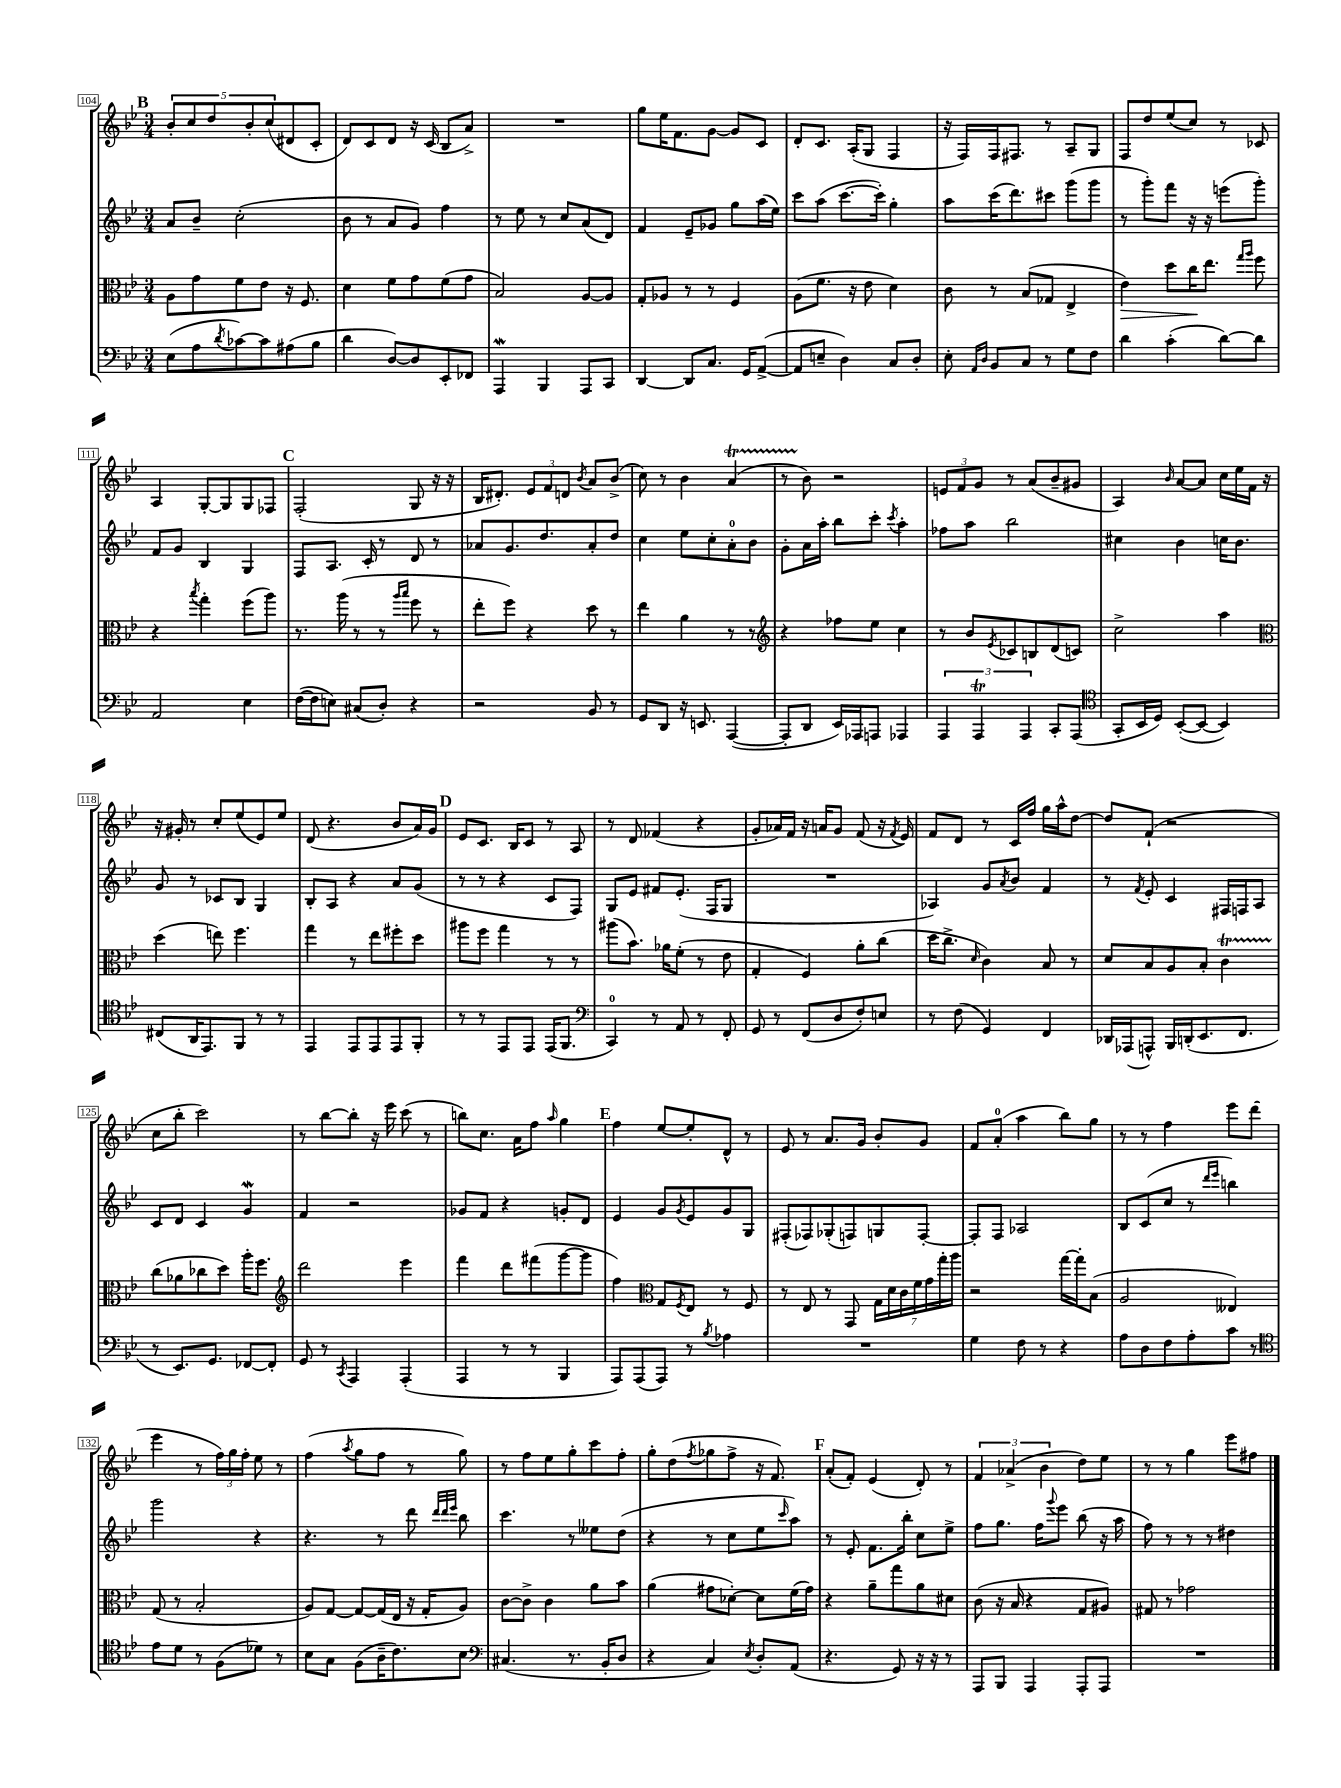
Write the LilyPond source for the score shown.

<<
\new StaffGroup <<
\new Staff = "s0" {
    \clef treble \key bes \major \numericTimeSignature \time 3/4
    \mark \markup { \bold "B" } \tuplet 5/4 { bes'8-. c''8 d''8 bes'8-. c''8( } dis'8 c'8-. |
    d'8) c'8 d'8 r16 c'16( bes8 a'8->) |
    R2. |
    g''8 ees''16 f'8. g'8~ g'8 c'8 |
    d'8-. c'8. a16-.( g8 f4 |
    r16 f16) f16 fis8. r8 a8-- g8 |
    f8 d''8 ees''8( c''8) r8 ces'8 |
    a4 g8~-. g8 g8 fes8 |
    \mark \markup { \bold "C" } f2-.( g8 r16 r16 |
    bes16 dis'8.-.) \tuplet 3/2 { ees'8 f'8 d'8 } \acciaccatura { bes'8 } a'8 bes'8->( |
    c''8) r8 bes'4 a'4\startTrillSpan( |
    r8 bes'8\stopTrillSpan) r2 |
    \tuplet 3/2 { e'8 f'8 g'8 } r8 a'8( bes'8-- gis'8 |
    a4) \grace { bes'16 } a'8~ a'8 c''16 ees''16 f'16 r16 |
    r16 gis'16-. r8 c''8-. ees''8( ees'8) ees''8 |
    d'8( r4. bes'8 a'16) g'16 |
    \mark \markup { \bold "D" } ees'8 c'8. bes16 c'8 r8 a8 |
    r8 d'8 fes'4( r4 |
    g'8-. aes'16) f'16 r16 a'16 g'8 f'8( r16 \acciaccatura { f'8 } ees'16) |
    f'8 d'8 r8 c'16 f''16 g''16 a''16-^ d''8~ |
    d''8 f'8-!( r2 |
    c''8 bes''8-. c'''2) |
    r8 bes''8~ bes''8-. r16 ees'''16 c'''8( r8 |
    b''8) c''8. a'16 f''8 \grace { a''16 } g''4 |
    \mark \markup { \bold "E" } f''4 ees''8~ ees''8-. d'8-^ r8 |
    ees'8 r8 a'8. g'16 bes'8-. g'8 |
    f'8 a'8-0-.( a''4 bes''8) g''8 |
    r8 r8 f''4 ees'''8 d'''8( |
    ees'''4 r8 \tuplet 3/2 { f''16) g''16 f''16-. } ees''8 r8 |
    f''4( \acciaccatura { a''8 } g''8 f''8 r8 g''8) |
    r8 f''8 ees''8 g''8-. c'''8 f''8-. |
    g''8-. d''8( \acciaccatura { f''8 } ges''8 f''8-> r16 f'8.) |
    \mark \markup { \bold "F" } a'8-.( f'8-.) ees'4( d'8-.) r8 |
    \tuplet 3/2 { f'4 aes'4->( bes'4 } d''8) ees''8 |
    r8 r8 g''4 ees'''8 fis''8 \bar "|." |
}
\new Staff = "s1" {
    \clef treble \key bes \major \numericTimeSignature \time 3/4
    \mark \markup { \bold "B" } a'8 bes'8-- c''2-.( |
    bes'8 r8 a'8 g'8) f''4 |
    r8 ees''8 r8 c''8 a'8( d'8) |
    f'4 ees'8-- ges'8 g''8 a''16( ees''16) |
    c'''8 a''8( c'''8.~ c'''16-.) g''4-. |
    a''8 c'''16( d'''8.) cis'''8 g'''8( g'''8 |
    r8 g'''8-.) f'''8 r16 r16 e'''8( g'''8-.) |
    f'8 g'8 bes4 g4 |
    \mark \markup { \bold "C" } f8 a8. c'16-. r8 d'8 r8 |
    aes'8 g'8. d''8. aes'8-. d''8 |
    c''4 ees''8 c''8-. a'8-0-. bes'8 |
    g'8-. a'16 a''16-. bes''8 c'''8-. \acciaccatura { c'''8 } a''4-. |
    fes''8 a''8 bes''2 |
    cis''4 bes'4 c''16 bes'8. |
    g'8 r8 ces'8 bes8 g4 |
    bes8-. a8 r4 a'8 g'8( |
    \mark \markup { \bold "D" } r8 r8 r4 c'8 f8) |
    g8 ees'8 fis'8 ees'8.-.( f16 g8 |
    R2. |
    aes4) g'8 \acciaccatura { a'8 } bes'8 f'4 |
    r8 \acciaccatura { f'8 } ees'8-. c'4 fis16 f16 a8 |
    c'8 d'8 c'4 g'4\mordent |
    f'4 r2 |
    ges'8 f'8 r4 g'8-. d'8 |
    \mark \markup { \bold "E" } ees'4 g'8 \acciaccatura { g'8 } ees'8 g'8 g8 |
    fis8-.( fes8) ges8-.( f8) g8 f8~-. |
    f8-. f8 aes2 |
    bes8 c'8( c''8 r8 \grace { d'''16 ees'''16 } b''4) |
    g'''2 r4 |
    r4. r8 d'''8 \grace { d'''32 d'''32 ees'''32 } bes''8 |
    c'''4. r8 eeses''8 d''8( |
    r4 r8 c''8 ees''8 \grace { c'''16 } a''8) |
    \mark \markup { \bold "F" } r8 ees'8-. f'8. bes''16-. c''8 ees''8-> |
    f''8 g''8. f''16 \appoggiatura { g'''8 } ees'''8 bes''8( r16 a''16 |
    f''8) r8 r8 r8 dis''4 \bar "|." |
}
\new Staff = "s2" {
    \clef alto \key bes \major \numericTimeSignature \time 3/4
    \mark \markup { \bold "B" } a8 g'8 f'8 ees'8 r16 f8. |
    d'4 f'8 g'8 f'8( g'8 |
    bes2) a8~ a8 |
    g8-. aes8 r8 r8 f4 |
    a8( f'8. r16 ees'8 d'4) |
    c'8 r8 bes8( ges8 ees4-> |
    ees'4\>) d''8 c''16\! ees''8. \grace { g''16 a''16 } f''8 |
    r4 \acciaccatura { bes''8 } g''4-. f''8( a''8) |
    \mark \markup { \bold "C" } r8. a''16( r8 r8 \grace { a''16 bes''16 } f''8 r8 |
    ees''8-. f''8) r4 d''8 r8 |
    ees''4 a'4 r8 r8 |
    \clef treble r4 fes''8 ees''8 c''4 |
    r8 bes'8 \acciaccatura { ees'8 } ces'8 b8 d'8( c'8) |
    c''2-> a''4 |
    \clef alto d''4( e''8) f''4. |
    g''4 r8 ees''8 fis''8-. d''8 |
    \mark \markup { \bold "D" } ais''8 f''8 g''4 r8 r8 |
    ais''8( bes'8.) aes'16 f'8-.( r8 ees'8 |
    g4-. f4) a'8-. c''8( |
    d''16 c''8.-> \grace { d'16 } c'4) bes8 r8 |
    d'8 bes8 a8 bes8-. c'4\startTrillSpan |
    c''8\stopTrillSpan( aes'8 ces''8 d''8) a''16-. f''8. |
    \clef treble d'''2 ees'''4 |
    f'''4 d'''8 fis'''8( g'''8~ g'''8 |
    \mark \markup { \bold "E" } f''4) \clef alto g8 \acciaccatura { f8 } ees8 r8 f8 |
    r8 ees8 r8 g,8 \tuplet 7/4 { g16 d'16 c'16 f'16 g'16 g''16-. a''16 } |
    r2 g''16~ g''16-. bes8( |
    a2 eeses4) |
    g8( r8 bes2-. |
    a8) g8~ g8~ g16( ees16 r16 g16-. a8) |
    c'8~ c'8-> c'4 a'8 bes'8 |
    a'4( gis'8 des'8~-.) des'8 f'16( gis'16) |
    \mark \markup { \bold "F" } r4 a'8-- g''8 a'8 dis'8 |
    c'8( r16 bes16 r4 g8 ais8) |
    gis8 r8 ges'2 \bar "|." |
}
\new Staff = "s3" {
    \clef bass \key bes \major \numericTimeSignature \time 3/4
    \mark \markup { \bold "B" } ees8( a8 \acciaccatura { d'8 } ces'8~) ces'8 ais8( bes8 |
    d'4 d8~) d8 ees,8-. fes,8 |
    a,,4\mordent bes,,4 a,,8 c,8 |
    d,4~ d,8 c8. g,16 a,8~->( |
    a,8 e8-- d4) c8 d8-. |
    ees8-. \grace { a,16 d16 } bes,8 c8 r8 g8 f8 |
    d'4 c'4-.( d'8~) d'8 |
    a,2 ees4 |
    \mark \markup { \bold "C" } f16~( f16 e8) cis8( d8-.) r4 |
    r2 bes,8 r8 |
    g,8 d,8 r16 e,8. a,,4~( |
    a,,8-. d,8 ees,16) aes,,16 a,,8 aes,,4 |
    \tuplet 3/2 { a,,4 a,,4\trill a,,4 } c,8-. a,,8( |
    \clef tenor g,8-. bes,16 d16) bes,8~-.( bes,8~ bes,4) |
    cis8( a,16 ees,8.) f,8 r8 r8 |
    ees,4 ees,8 ees,8 ees,8 f,8-. |
    \mark \markup { \bold "D" } r8 r8 ees,8 ees,8 ees,16( f,8. |
    \clef bass c,4-0) r8 a,8 r8 f,8-. |
    g,8 r8 f,8( d8 f8-.) e8 |
    r8 f8( g,4) f,4 |
    des,16 aes,,16( a,,8-^) bes,,16 d,16-.( ees,8. f,8. |
    r8 ees,8.) g,8. fes,8~ fes,8-. |
    g,8 r8 \acciaccatura { c,8 } a,,4 a,,4-.( |
    a,,4 r8 r8 bes,,4 |
    \mark \markup { \bold "E" } a,,8) a,,8( a,,8) r8 \acciaccatura { bes8 } aes4 |
    R2. |
    g4 f8 r8 r4 |
    a8 d8 f8 a8-. c'8 r8 |
    \clef tenor ees'8 d'8 r8 f8( des'8) r8 |
    bes8 g8 f8( a16-- c'8.) bes8 |
    \clef bass cis4.( r8. bes,16-. d8 |
    r4 c4) \acciaccatura { ees8 } d8-. a,8( |
    \mark \markup { \bold "F" } r4. g,8) r16 r16 r8 |
    a,,8 bes,,8 a,,4 a,,8-. a,,8 |
    R2. \bar "|." |
}
>>
>>
\layout { \context { \Score currentBarNumber = #104 \override BarNumber.stencil = #(make-stencil-boxer 0.1 0.3 ly:text-interface::print) } }
